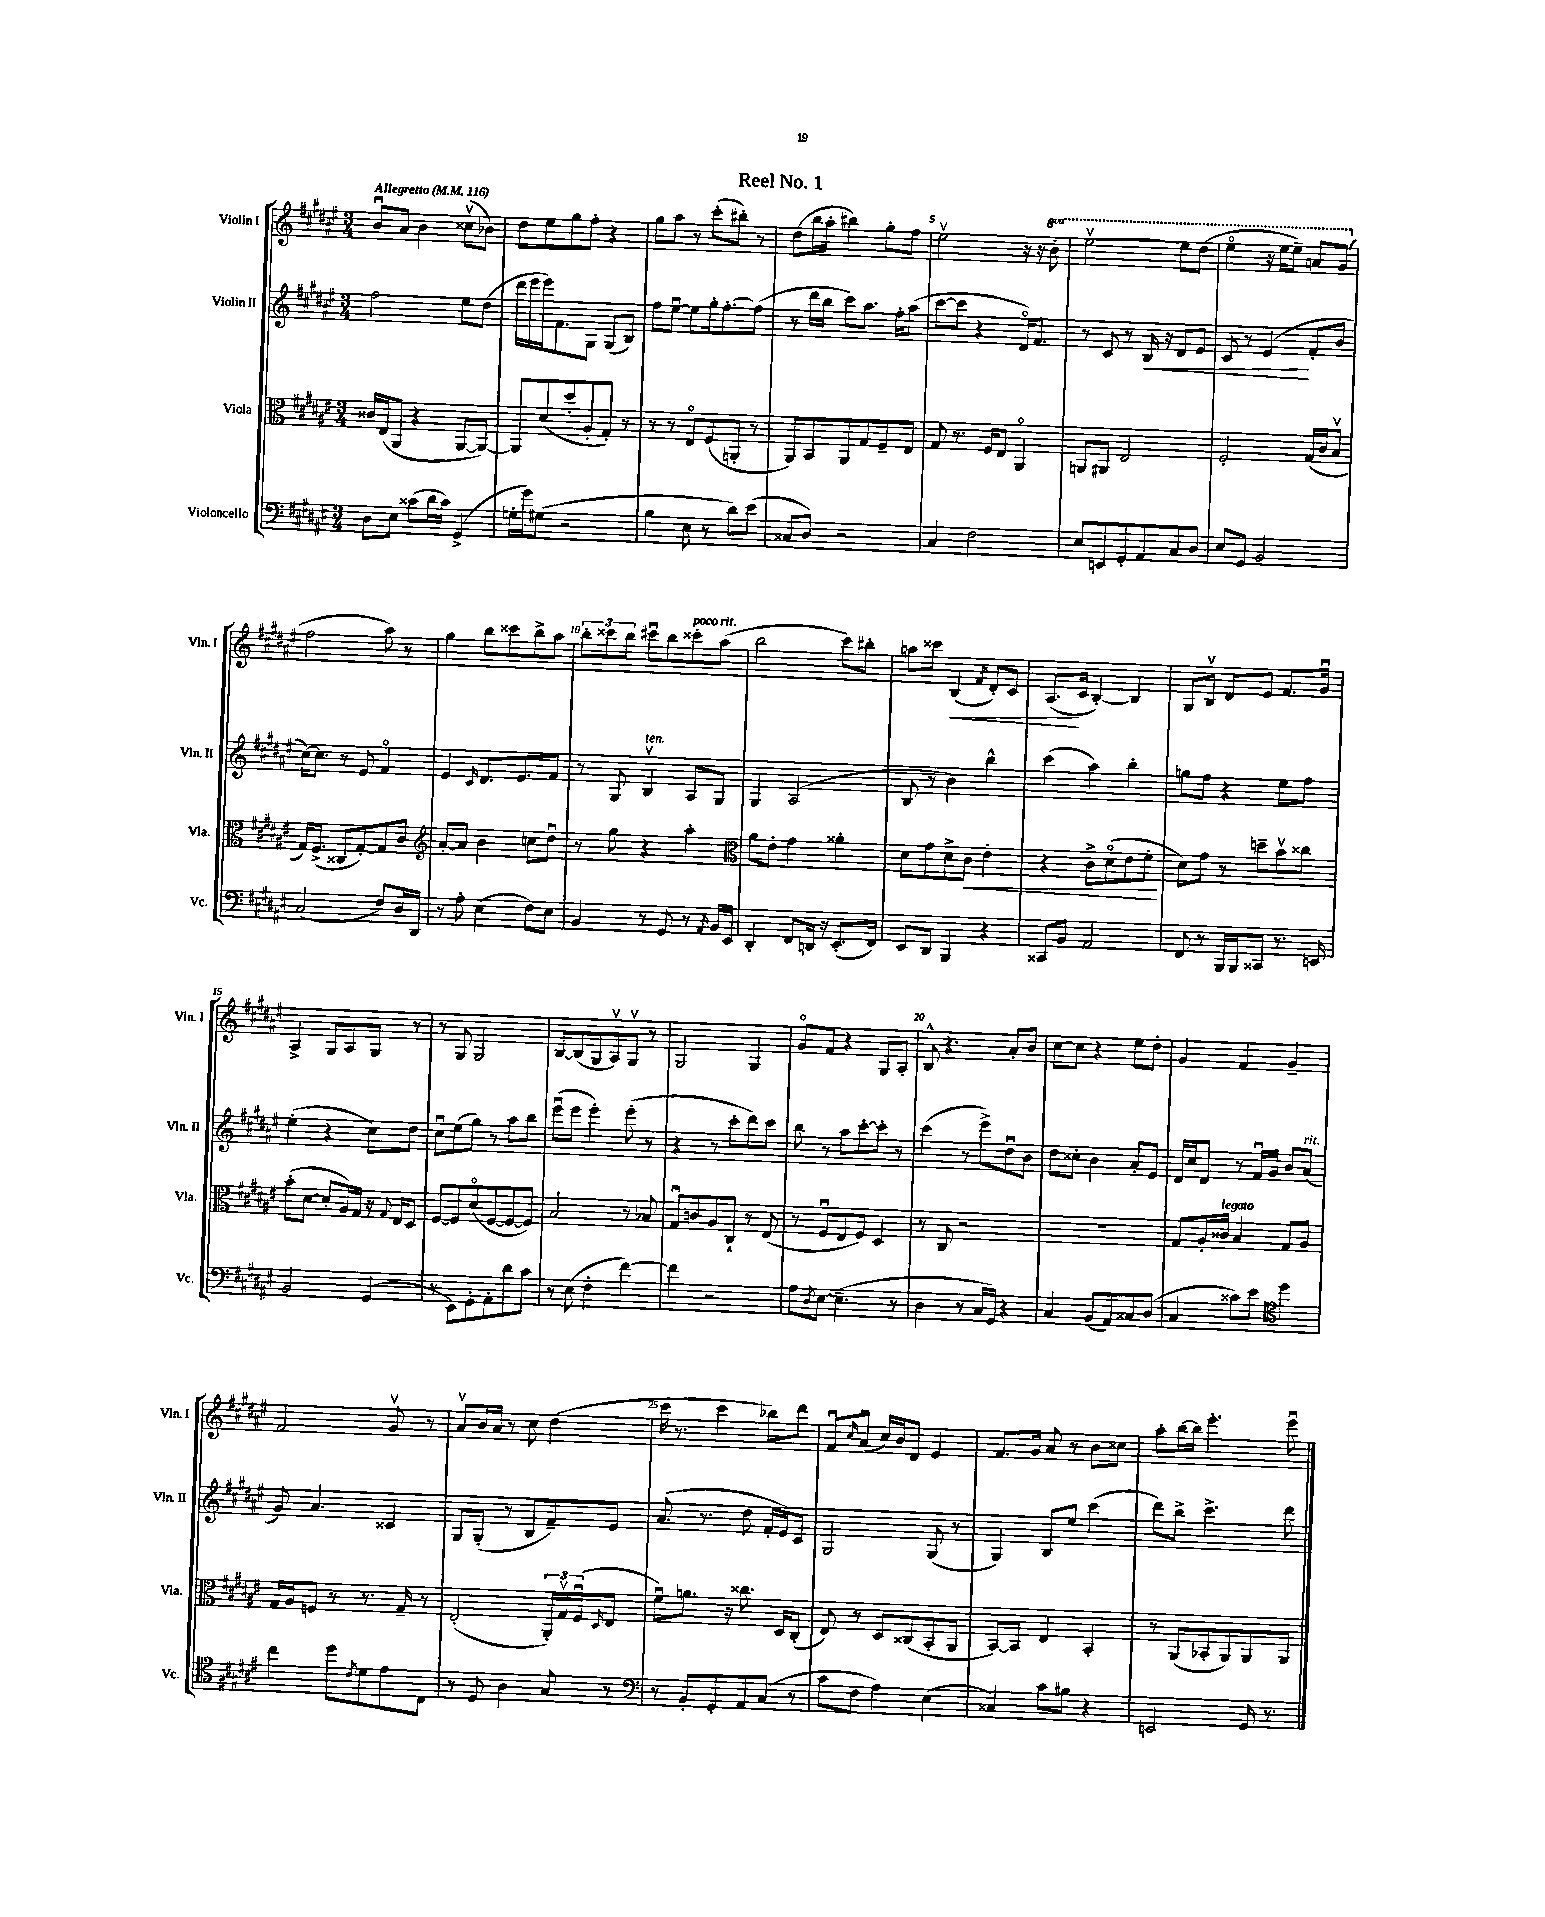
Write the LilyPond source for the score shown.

\header { title = "Reel No. 1" }
<<
\new StaffGroup <<
\new Staff = "s0" \with { instrumentName = "Violin I" shortInstrumentName = "Vln. I" } {
    \clef treble \key fis \major \numericTimeSignature \time 3/4 \set Staff.ottavationMarkups = #ottavation-simple-ordinals \tempo "Allegretto" 4 = 116
    b'8\downbow ais'8 b'4 cisis''8\upbow( bes'8) |
    dis''8 eis''8 gis''8 fis''8-. r4 |
    gis''8 ais''8 r8 cis'''8-.( bis''8-.) r8 |
    dis''8( b''16 ais''16-. bis''4) gis''8-. fis''8 |
    eis''2\upbow r16 r16 \ottava #1 b''8-. |
    eis'''2~\upbow eis'''8 dis'''8( |
    eis'''4\flageolet r16 eis'''16 eis'''8--) a''8 gis''8( \ottava #0 |
    fis''2 ais''8) r8 |
    gis''4 b''8 cisis'''8 b''8-> ais''8 |
    \tuplet 3/2 { b''8-. cisis'''8 b''8 } cis'''8\downbow b''8 cisis'''8-.^\markup { \italic "poco rit." } ais''8( |
    b''2 cis'''8) bis''8-. |
    a''8 cisis'''8 b4\<( \acciaccatura { fis'8 } dis'8-.) cis'8 |
    ais8.\!( cis'16 b4~-.) b4 |
    gis8 b8\upbow dis'8 eis'8 fis'8. gis'16\downbow |
    ais4-> gis8 ais8 gis8 r8 |
    r8 gis8 gis2 |
    b8~ b8( gis8 ais8\upbow) gis8\upbow r8 |
    gis2 gis4 |
    gis'8\flageolet fis'8 r4 gis8 ais8-. |
    b8-^ r4. ais'8-. b'8 |
    cis''8~ cis''8 r4 eis''8 dis''8-. |
    gis'4 fis'4 gis'4-- |
    fis'2 gis'8\upbow r8 |
    ais'8\upbow b'16 ais'16 r8 cis''8 dis''4( |
    cis'''16 r8. cis'''4 bes''8) dis'''8 |
    fis'8\downbow \grace { cis''16 } ais'8\downbow( cis''16) b'16 dis'8 eis'4 |
    fis'8. gis'16 ais'8 r8 b'8 cisis''8 |
    ais''8-. b''16~ b''16 eis'''4.-. eis'''8\downbow \bar "|." |
}
\new Staff = "s1" \with { instrumentName = "Violin II" shortInstrumentName = "Vln. II" } {
    \clef treble \key fis \major \numericTimeSignature \time 3/4
    fis''2 eis''8 dis''8( |
    dis'''16 eis'''16 eis'''16) fis'8. gis8 gis8( b8) |
    fis''8 eis''8~\downbow eis''8 gis''16-. fis''8.~-. fis''8( |
    r8 dis'''16 b''16 cis'''8) ais''8. fis''16-. ais''8( |
    cis'''8~ cis'''8 r4 dis'16\flageolet) fis'8. |
    r8 cis'8 r8 b16\< r16 dis'8 eis'8 |
    cis'8 r8 eis'4\!( fis'8-. b'8 |
    cis''16~) cis''8. r8 eis'8 fis'4\flageolet |
    eis'4 \grace { cis'16 } dis'8. eis'8. fis'8 |
    r8 gis8 b4\upbow^\markup { \italic "ten." } ais8 gis8 |
    gis4 ais2( |
    b8 r8 b'4) b''4-^ |
    cis'''4( ais''4) b''4-. |
    g''8 fis''8 r4 eis''8 fis''8 |
    eis''4-.( r4 cis''8) dis''8 |
    cis''8\downbow eis''8( gis''8) r8 ais''8 b''8 |
    eis'''8\downbow( eis'''8 eis'''4-.) eis'''8-.( r8 |
    r4 r8 cis'''8-. dis'''8) cis'''8 |
    b''8 r8 ais''8 cis'''8~-. cis'''8-. r8 |
    cis'''4( r8 eis'''8->) dis''8\downbow b'8 |
    dis''8 cisis''8-. b'4 ais'8-. eis'8 |
    dis'16 cis''16 dis'8 r8 fis'16\downbow gis'16 b'8 ais'8^\markup { \italic "rit." }( |
    gis'8) ais'4. cisis'4 |
    gis8 gis8-.( r8 b8 fis'8--) eis'8 |
    ais'8.( r8. dis''8 fis'16-. eis'16) cis'8 |
    gis2 gis8( r8 |
    gis4) b8 eis''8 cis'''4( |
    dis'''8) b''8-> cis'''4.-> dis'''8 \bar "|." |
}
\new Staff = "s2" \with { instrumentName = "Viola" shortInstrumentName = "Vla." } {
    \clef alto \key fis \major \numericTimeSignature \time 3/4
    cisis'16 eis16( ais,8 r4 ais,8~ ais,8~) |
    ais,8 dis'8( dis''8-. ais8-. gis8-.) r8 |
    r8 r8 eis8\flageolet fis8( a,8-. r8 |
    ais,8) b,8 ais,8 gis8 fis8-- eis8 |
    gis8 r8. fis16 eis8 ais,4\flageolet |
    a,8 ais,8 eis2 |
    fis2-. gis16( cis'16 b8\upbow |
    gis16) fis8.->( cisis8 gis8~-.) gis8 cis'8 |
    \clef treble ais'8~-. ais'8 b'4 c''8 dis''8\downbow |
    r8 gis''8 r4 ais''4-. |
    \clef alto ais'8 eis'8-. gis'4 aisis'4-. |
    dis'8 gis'8 dis'8-> cis'8\< eis'4-. |
    r4 cis'8-> dis'8\flageolet( eis'8 fis'8-.\! |
    dis'8) gis'8 r8 d''8-- b'8\upbow cisis''8 |
    b'8-.( dis'8~ dis'8-. ais16) gis16 r16 \appoggiatura { gis8 } eis16 dis8 |
    fis8~ fis8 dis'8\flageolet( fis8~ fis8~ fis8) |
    b2 r8 bes8 |
    gis8\downbow c'8 ais8 cis8-! r8 eis8( |
    r8 fis8\downbow eis8 fis8) dis4 |
    r8 cis8 r2 |
    R2. |
    gis8 ais16-. cisis'16^\markup { \italic "legato" } b4 gis8 ais8 |
    gis16 ais16 f8 r8 r8. gis16-- r8 |
    eis2-.( \tuplet 3/2 { ais,16-.) gis16\upbow fis16\downbow( } \grace { dis16 } eis8 |
    fis'8\downbow) a'8. r16 cisis''8. dis16 cis8-.( |
    eis8) r8 dis8 cisis8( b,8-. ais,8 |
    b,8~) b,8 eis4 b,4-. |
    r8 ais,8( bes,8-. ais,8) ais,8 ais,8 \bar "|." |
}
\new Staff = "s3" \with { instrumentName = "Violoncello" shortInstrumentName = "Vc." } {
    \clef bass \key fis \major \numericTimeSignature \time 3/4
    dis8 eis8 cisis'8( dis'16 cisis'16) gis,4->( |
    g16-. gis'16) gis8( r2 |
    b4 eis8 r8 dis'8) eis'8( |
    cisis8 dis8) r2 |
    cis4 fis2 |
    eis8 e,8 gis,8-. ais,8 cis8 dis8 |
    eis8 gis,8 b,2 |
    cis2( fis8) dis16 dis,16 |
    r8 ais8-. eis4( fis8) eis8 |
    b,4 r8 gis,8 r8 \grace { ais,16 } b,16 eis,16 |
    dis,4-. fis,8 d,16 r16 eis,8.-.( fis,16) |
    eis,8 dis,8 b,,4 r4 |
    cisis,8 b,8 ais,2 |
    fis,8 r8 b,,16 b,,16 cisis,8 r8. e,16 |
    b,2 gis,4( |
    r8 eis,8) gis,8-. ais,8-. dis'8 cis'8 |
    r8 eis8( fis4-. fis'4~) |
    fis'4 r2 |
    ais8 \acciaccatura { dis8 } eis8~ eis4.--( r8 |
    dis4 r8 cis16 gis,16) r4 |
    cis4 b,8( ais,8) cisis8 dis8( |
    cis4 cisis'8) eis'8 \clef tenor dis''4 |
    cis''4 dis''8 \acciaccatura { cis'8 } dis'8 eis'8 cis8 |
    r8 dis8 ais4 gis8 r8 |
    \clef bass r8 b,8-. gis,8-. ais,8 cis8( r8 |
    cis'8 fis8 ais4) eis4( |
    cisis4) cis'8 bis8 r4 |
    e,2 gis,16 r8. \bar "|." |
}
>>
>>
\layout { \context { \Score \override BarNumber.break-visibility = ##(#f #t #t) barNumberVisibility = #(every-nth-bar-number-visible 5) } }
